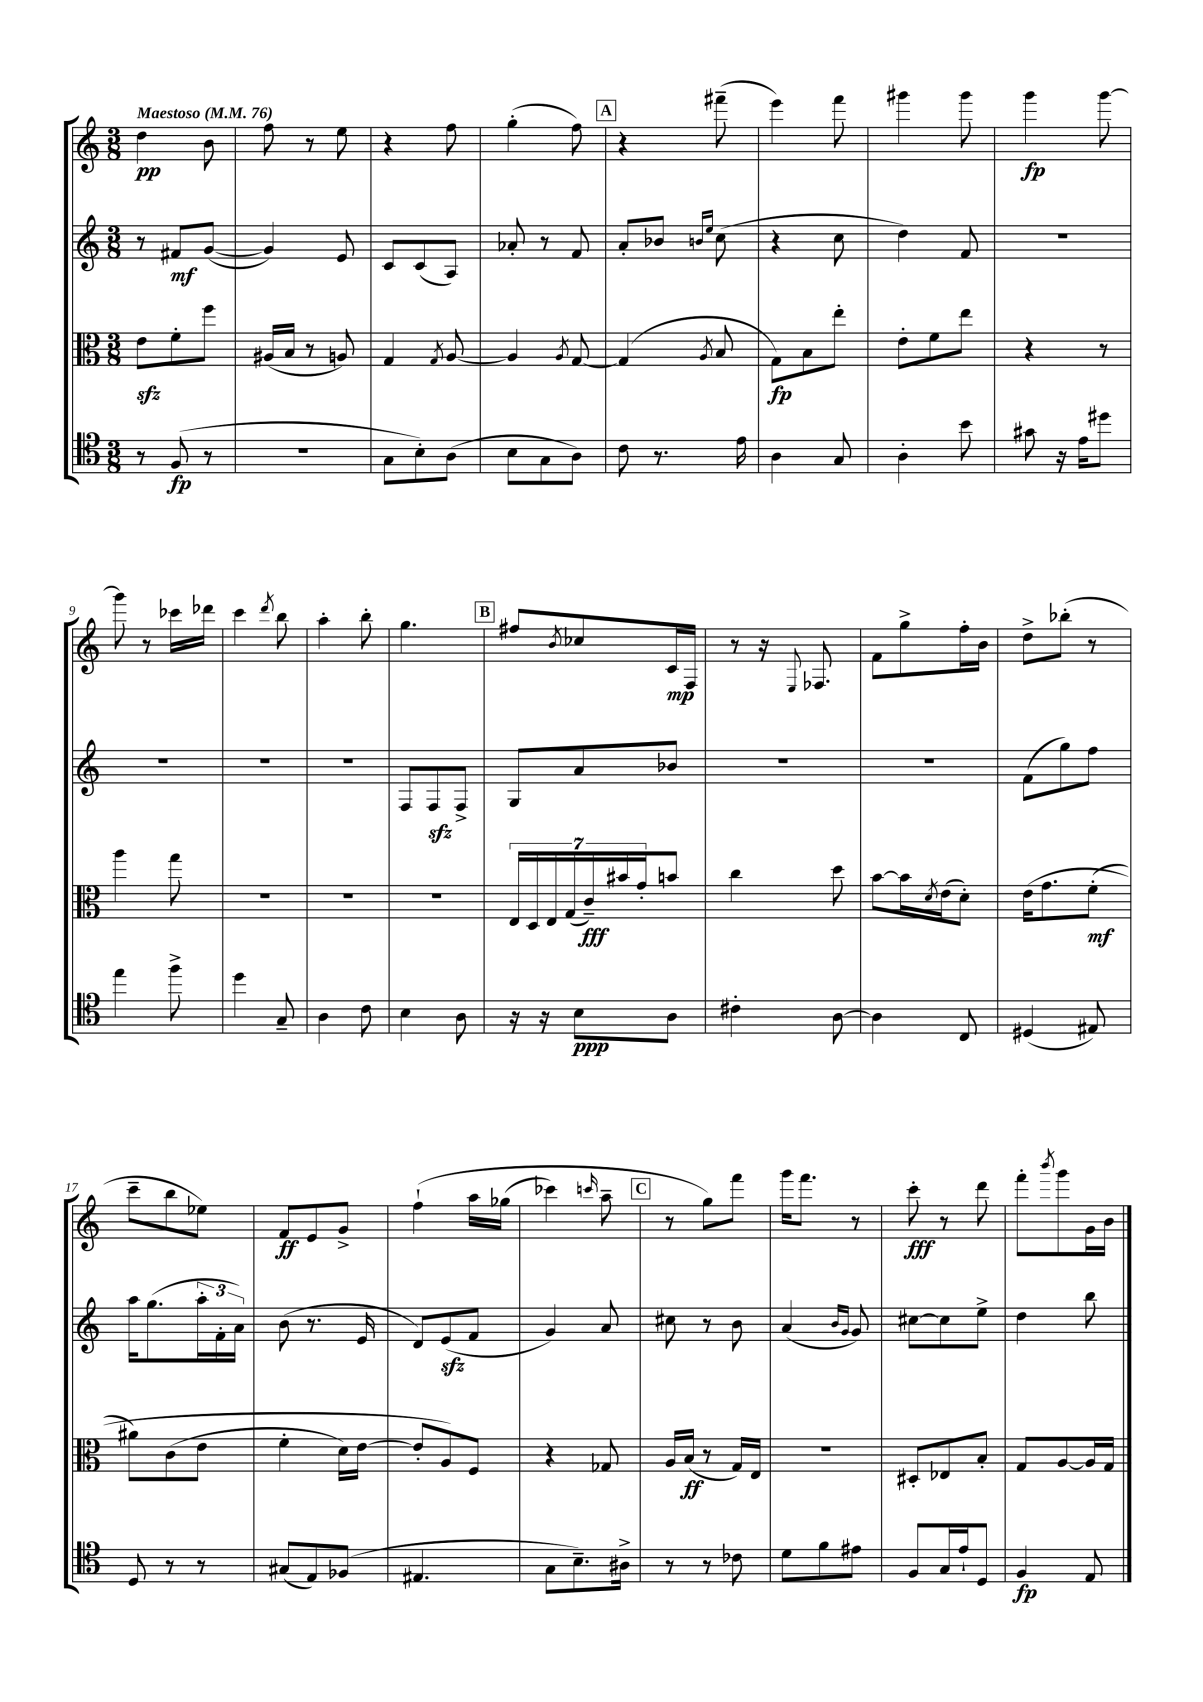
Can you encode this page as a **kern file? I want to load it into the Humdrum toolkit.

**kern	**dynam	**kern	**dynam	**kern	**dynam	**kern	**dynam
*part4	*part4	*part3	*part3	*part2	*part2	*part1	*part1
*staff4	*staff4	*staff3	*staff3	*staff2	*staff2	*staff1	*staff1
*clefC4	*	*clefC3	*	*clefG2	*	*clefG2	*
*k[]	*	*k[]	*	*k[]	*	*k[]	*
*M3/8	*	*M3/8	*	*M3/8	*	*M3/8	*
*MM76	*	*MM76	*	*MM76	*	*MM76	*
=1	=1	=1	=1	=1	=1	=1	=1
!	!	!	!	!	!	!LO:TX:a:B:t=Maestoso	!
8r	.	8ezz\L	.	8r	.	4dd\	pp
(8F/	fp	8f'\	.	8f#X/L	mf	.	.
8r	.	8ff\J	.	([8g/J	.	8b\	.
=2	=2	=2	=2	=2	=2	=2	=2
4.r	.	(16A#X/LL	.	4g/])	.	8ff\	.
.	.	16B/JJ	.	.	.	.	.
.	.	8r	.	.	.	8r	.
.	.	8An/)	.	8e/	.	8ee\	.
=3	=3	=3	=3	=3	=3	=3	=3
8G\L	.	4G/	.	8c/L	.	4r	.
8B'\)	.	.	.	(8c/	.	.	.
.	.	8qG/	.	.	.	.	.
(8A\J	.	[8A/	.	8A/J)	.	8ff\	.
=4	=4	=4	=4	=4	=4	=4	=4
8B\L	.	4A/]	.	8a-X'/	.	(4gg'\	.
8G\	.	.	.	8r	.	.	.
.	.	8qA/	.	.	.	.	.
8A\J)	.	[8G/	.	8f/	.	8ff\)	.
!!LO:REH:place=s1:t=A
=5	=5	=5	=5	=5	=5	=5	=5
8c\	.	(4G/]	.	8a'/L	.	4r	.
8.r	.	.	.	8b-X/J	.	.	.
.	.	.	.	16qqbn/LL	.	.	.
.	.	8qA/	.	16qqee/JJ	.	.	.
.	.	8B/	.	(8cc\	.	(8fff#X~\	.
16e\	.	.	.	.	.	.	.
=6	=6	=6	=6	=6	=6	=6	=6
4A\	.	8G\L)	fp	4r	.	4eee\)	.
.	.	8B\	.	.	.	.	.
8G/	.	8ee'\J	.	8cc\	.	8fff\	.
=7	=7	=7	=7	=7	=7	=7	=7
4A'\	.	8e'\L	.	4dd\)	.	4ggg#X\	.
.	.	8f\	.	.	.	.	.
8b\	.	8ee\J	.	8f/	.	8ggg#\	.
=8	=8	=8	=8	=8	=8	=8	=8
8g#X\	.	4r	.	4.r	.	4ggg\	fp
16r	.	.	.	.	.	.	.
16e\KL	.	.	.	.	.	.	.
8dd#X\J	.	8r	.	.	.	[8ggg\	.
!!LO:LB:g=z
=9	=9	=9	=9	=9	=9	=9	=9
4ee\	.	4aa\	.	4.r	.	8ggg\]	.
.	.	.	.	.	.	8r	.
8ff^\	.	8gg\	.	.	.	16ccc-X\LL	.
.	.	.	.	.	.	16ddd-X\JJ	.
=10	=10	=10	=10	=10	=10	=10	=10
4dd\	.	4.r	.	4.r	.	4ccc\	.
.	.	.	.	.	.	8qddd/	.
8G~/	.	.	.	.	.	8bb\	.
=11	=11	=11	=11	=11	=11	=11	=11
4A\	.	4.r	.	4.r	.	4aa'\	.
8c\	.	.	.	.	.	8bb'\	.
=12	=12	=12	=12	=12	=12	=12	=12
4B\	.	4.r	.	8F/L	.	4.gg\	.
.	.	.	.	8Fzz/	.	.	.
8A\	.	.	.	8F^/J	.	.	.
!!LO:REH:place=s1:t=B
=13	=13	=13	=13	=13	=13	=13	=13
16r	.	28E/LL	.	8G/L	.	8ff#X/L	.
.	.	28D/	.	.	.	.	.
16r	.	.	.	.	.	.	.
.	.	28E/	.	.	.	.	.
.	.	(28G/	.	.	.	.	.
.	.	.	.	.	.	8qb/	.
8B\L	ppp	.	.	8a/	.	8cc-X/	.
.	.	28c~/)	fff	.	.	.	.
.	.	28b#X/	.	.	.	.	.
.	.	28g'/J	.	.	.	.	.
8A\J	.	8bn/J	.	8b-X/J	.	16c/L	mp
.	.	.	.	.	.	16F/JJ	.
=14	=14	=14	=14	=14	=14	=14	=14
4c#X'\	.	4cc\	.	4.r	.	8r	.
.	.	.	.	.	.	16r	.
.	.	.	.	.	.	8qqE/	.
.	.	.	.	.	.	8.F-X/	.
[8A\	.	8dd\	.	.	.	.	.
=15	=15	=15	=15	=15	=15	=15	=15
4A\]	.	[8b\L	.	4.r	.	8f\L	.
.	.	16b\L]	.	.	.	8gg^\	.
.	.	8qd/	.	.	.	.	.
.	.	(16e\J	.	.	.	.	.
8C/	.	8d'\J)	.	.	.	16ff'\L	.
.	.	.	.	.	.	16b\JJ	.
=16	=16	=16	=16	=16	=16	=16	=16
(4D#X/	.	(16e\KL	.	(8f\L	.	8dd^\L	.
.	.	8.g\	.	.	.	.	.
.	.	.	.	8gg\)	.	(8bb-X'\J	.
8E#X/)	.	(8f'\J	mf	8ff\J	.	8r	.
!!LO:LB:g=z
=17	=17	=17	=17	=17	=17	=17	=17
8D/	.	8a#X\L)	.	16aa\KL	.	8ccc~\L	.
.	.	.	.	(8.gg\	.	.	.
8r	.	(8c\	.	.	.	8bb\	.
8r	.	8e\J	.	24aa'\L	.	8ee-X\J)	.
.	.	.	.	24f'\	.	.	.
.	.	.	.	24a\JJ)	.	.	.
=18	=18	=18	=18	=18	=18	=18	=18
(8G#X/L	.	4f'\	.	(8b\	.	8f/L	ff
8E/)	.	.	.	8.r	.	8e/	.
(8F-X/J	.	16d\LL)	.	.	.	8g^/J	.
.	.	[16e\JJ	.	16e/	.	.	.
=19	=19	=19	=19	=19	=19	=19	=19
4.E#X/	.	8e'/L]	.	8d/L)	.	(4ff`\	.
.	.	8A/)	.	(8ezz/	.	.	.
.	.	8F/J	.	8f/J	.	16aa\LL	.
.	.	.	.	.	.	(16gg-X\JJ	.
=20	=20	=20	=20	=20	=20	=20	=20
8G\L	.	4r	.	4g/)	.	4ccc-X\)	.
8.B~\)	.	.	.	.	.	.	.
.	.	.	.	.	.	16qqcccn/	.
.	.	8G-X/	.	8a/	.	8aa~\	.
16A#X^\Jk	.	.	.	.	.	.	.
!!LO:REH:place=s1:t=C
=21	=21	=21	=21	=21	=21	=21	=21
8r	.	16A/LL	.	8cc#X\	.	8r	.
.	.	(16B/JJ	ff	.	.	.	.
8r	.	8r	.	8r	.	8gg\L)	.
8c-X\	.	16G/LL)	.	8b\	.	8fff\J	.
.	.	16E/JJ	.	.	.	.	.
=22	=22	=22	=22	=22	=22	=22	=22
8d\L	.	4.r	.	(4a/	.	16ggg\KL	.
.	.	.	.	.	.	8.fff\J	.
8f\	.	.	.	.	.	.	.
.	.	.	.	16qqb/LL	.	.	.
.	.	.	.	16qqg/JJ	.	.	.
8e#X\J	.	.	.	8g/)	.	8r	.
=23	=23	=23	=23	=23	=23	=23	=23
8F/L	.	8D#X'/L	.	[8cc#X\L	.	8ccc'\	fff
16G/L	.	8E-X/	.	8cc#\]	.	8r	.
16e`/J	.	.	.	.	.	.	.
8D/J	.	8B'/J	.	8ee^\J	.	8ddd\	.
=24	=24	=24	=24	=24	=24	=24	=24
4F/	fp	8G/L	.	4dd\	.	8fff'\L	.
.	.	.	.	.	.	8qbbb/	.
.	.	[8A/	.	.	.	8ggg\	.
8E/	.	16A/L]	.	8bb\	.	16g\L	.
.	.	16G/JJ	.	.	.	16b\JJ	.
==	==	==	==	==	==	==	==
*-	*-	*-	*-	*-	*-	*-	*-
